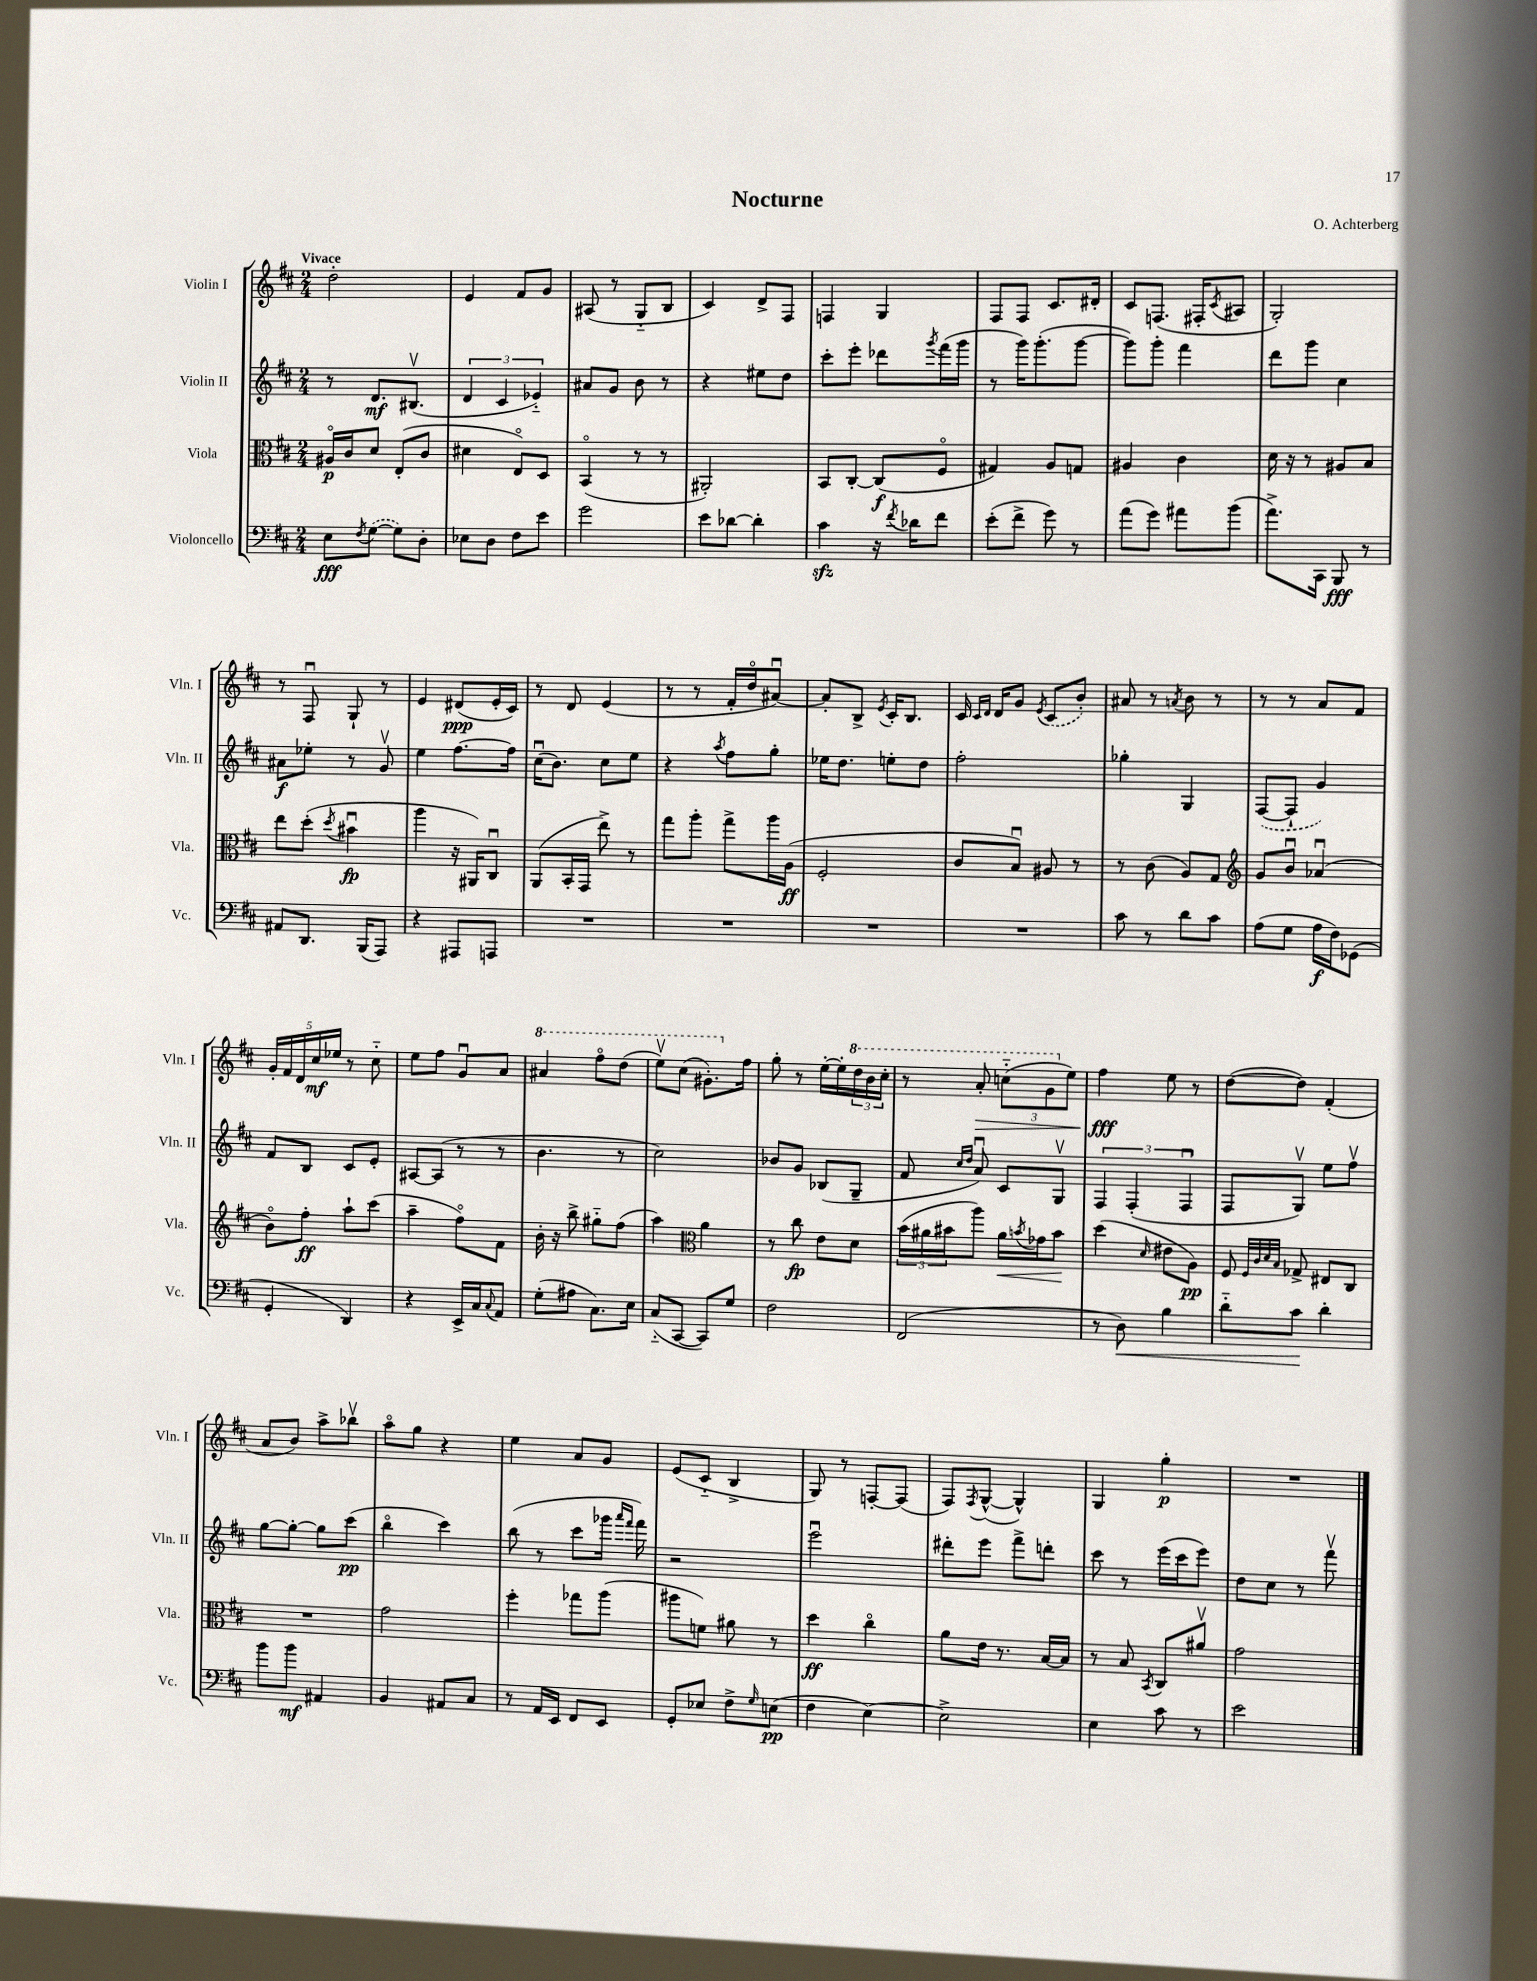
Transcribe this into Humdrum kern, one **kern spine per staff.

**kern	**kern	**kern	**kern
*staff4	*staff3	*staff2	*staff1
*clefF4	*clefC3	*clefG2	*clefG2
*k[f#c#]	*k[f#c#]	*k[f#c#]	*k[f#c#]
*M2/4	*M2/4	*M2/4	*M2/4
8E	16A#o	8r	2dd'
.	16c#	.	.
8qF#	.	.	.
([8G	8d	8.d	.
8G])	(8E'	.	.
.	.	(8.B#v	.
8D'	8c#	.	.
=	=	=	=
8E-	4d#	6d	4e
8D	.	.	.
.	.	6c#	.
8F#	8Eo)	.	8f#
.	.	6e-'~)	.
8e	8D	.	8g
=	=	=	=
2g	(4BBo	8a#	(8A#
.	.	8g	8r
.	8r	8b	8G'~
.	8r	8r	8B
=	=	=	=
8e	2AA#')	4r	4c#)
[8d-	.	.	.
4d-']	.	8ee#	8d^
.	.	8dd	8F#
=	=	=	=
4c#	8BB	8ccc#'	4F
.	[8C#'	8eee'	.
16r	(8C#]	8ddd-	4G
8qf#	.	.	.
16d-	.	.	.
.	.	8qggg	.
8f#	8F#o	(16fff#	.
.	.	16ggg	.
=	=	=	=
(8e'	4G#)	8r	8F#
8f#^	.	16ggg)	8F#
.	.	(8.ggg'	.
8g)	8A	.	8.c#
8r	8G	[8ggg	.
.	.	.	16d#'
=	=	=	=
(8a	4A#	8ggg])	8c#
8g)	.	8ggg'	(8.F
8a#	4c#	4fff#	.
.	.	.	16F#'
.	.	.	8qc#
(8b	.	.	8A#
=	=	=	=
8.a^)	16d	8ddd	2G')
.	16r	.	.
.	8r	8ggg	.
16CC#	.	.	.
8BBB	8A#	4cc#	.
8r	8B	.	.
=	=	=	=
8AA#	8ee	8a#	8r
8.DD	(8dd'	8ee-'	8F#u
.	8qdd	.	.
.	4b#u	8r	8G`
(16BBB	.	.	.
8AAA)	.	8gv	8r
=	=	=	=
4r	4aa	4ee	4e
8AAA#	16r	[8.ff#	(8d#
.	16AA#)	.	.
8AAA	8C#u	.	16e'
.	.	16ff#]	16c#)
=	=	=	=
2r	(8AA	(16cc#u	8r
.	.	8.b)	.
.	16BB'	.	8d
.	16GG	.	.
.	8ee^)	8cc#	(4e
.	8r	8ee	.
=	=	=	=
2r	8gg	4r	8r
.	8aa'	.	8r
.	.	8qaa	.
.	8gg^	8ff#	16f#'
.	.	.	16ddo
.	16aa	8gg'	[8a#u)
.	(16A	.	.
=	=	=	=
2r	2F#'	16ee-	8a#']
.	.	8.dd	.
.	.	.	8B^
.	.	.	8qe
.	.	8ee'	16c#'
.	.	.	8.B
.	.	8dd	.
=	=	=	=
2r	8c#	2ff#'	16c#
.	.	.	16qqc#
.	.	.	16qqd
.	.	.	16d
.	8Bu)	.	8g
.	.	.	8qe
.	8A#	.	(8c#
.	8r	.	8b')
=	=	=	=
8c#	8r	4gg-'	8a#
8r	(8c#	.	8r
.	.	.	8qa
8d	8A)	4G	8b
8c#	8G	.	8r
=	=	=	=
*	*clefG2	*	*
(8A	8g	([8F#	8r
8G	8bu	8F#`]	8r
16A	(4a-u	4g)	8a
16F#)	.	.	.
(8GG-	.	.	8f#
=	=	=	=
4GG'	8bo)	8f#	20g'
.	.	.	20f#
.	.	.	20d
.	8ff#'	8B	.
.	.	.	20cc#
.	.	.	20ee-
4DD)	8aa`	8c#	8r
.	(8ccc#	8e'	8cc#'~
=	=	=	=
4r	4aa~	[8A#	8ee
.	.	(8A#]	8ff#
16EE^	8ff#o)	8r	8gu
16C#	.	.	.
8qqC#	.	.	.
8AA	8f#	8r	8a
=	=	=	=
(8G'	16b'	4.b	4aa#
.	16r	.	.
8A#	8bb^	.	.
8.C#)	8gg#'~	.	8fff#o
.	(8ff#	8r	(8ddd
16E	.	.	.
=	=	=	=
(8C#'~	4aa)	2cc#)	8eeev)
[8CC#	.	.	(8ccc#
*	*clefC3	*	*
8CC#])	4a	.	8.gg#')
8G	.	.	.
.	.	.	16ff#
=	=	=	=
2F#	8r	8b-	8gg'
.	8cc#	8g	8r
.	8e	(8B-	[16ee'
.	.	.	16ee']
.	8d	8G~	24ddd
.	.	.	24bb
.	.	.	24ccc#'
=	=	=	=
(2FF#	(24b	8f#	8r
.	24a#	.	.
.	24b#	.	.
.	.	16qqcc#	.
.	.	16qqdd	.
.	8aa)	8au)	8aa'
.	16a#	8c#	(12ccc'~
.	8qb	.	.
.	16g-	.	.
.	.	.	12gg
.	8b	8Gv	.
.	.	.	12ee)
=	=	=	=
8r	(4dd	6F#	4ff#
8D)	.	.	.
.	.	(6F#'	.
.	16qqd	.	.
4B	8e#	.	8ee
.	.	6F#u	.
.	8A)	.	8r
=	=	=	=
8d'~	8F#	8F#	([8dd
.	32qqF#	.	.
.	32qqc#	.	.
.	32qqd	.	.
.	32qqB	.	.
8c#	8G-^	8Gv)	8dd])
4d'	8E#	8ee	(4f#'
.	8C#	8ff#v	.
=	=	=	=
8b	2r	[8gg	8a
8b	.	8gg'_	8b)
4AA#	.	8gg]	8aa^
.	.	(8ccc#	8bb-v
=	=	=	=
4BB	2g	4bbo	8aao
.	.	.	8gg
8AA#	.	4ccc#)	4r
8C#	.	.	.
=	=	=	=
8r	4ff#'	(8bb	4ee
16AA	.	8r	.
16EE	.	.	.
8FF#	8gg-	8ccc#	8a
8EE	(8aa	16ggg-	8g
.	.	16qqaaa	.
.	.	16qqfff#	.
.	.	16fff#)	.
=	=	=	=
8GG'	8aa#	2r	(8e
8E-	8f)	.	8c#'~
8F#^	8a#	.	4B^
16qqG	.	.	.
(8E	8r	.	.
=	=	=	=
4F#	4dd	2eeeu	8G)
.	.	.	8r
[4E)	4cc#o	.	[8F'
.	.	.	(8F]
=	=	=	=
2E^]	8a	8ddd#'	8F#)
.	.	.	8qF#
.	16e	8eee	([8G^^
.	8.r	.	.
.	.	8fff#^	4G^^])
.	[16B	8ddd'	.
.	16B]	.	.
=	=	=	=
4E	8r	8ccc#	4G
.	8B	8r	.
.	8qBB	.	.
8c#	8C#	(16eee	4gg'
.	.	16ccc#	.
8r	8a#v	8eee)	.
=	=	=	=
2e	2g	8dd	2r
.	.	8cc#	.
.	.	8r	.
.	.	8fff#v	.
==	==	==	==
*-	*-	*-	*-
